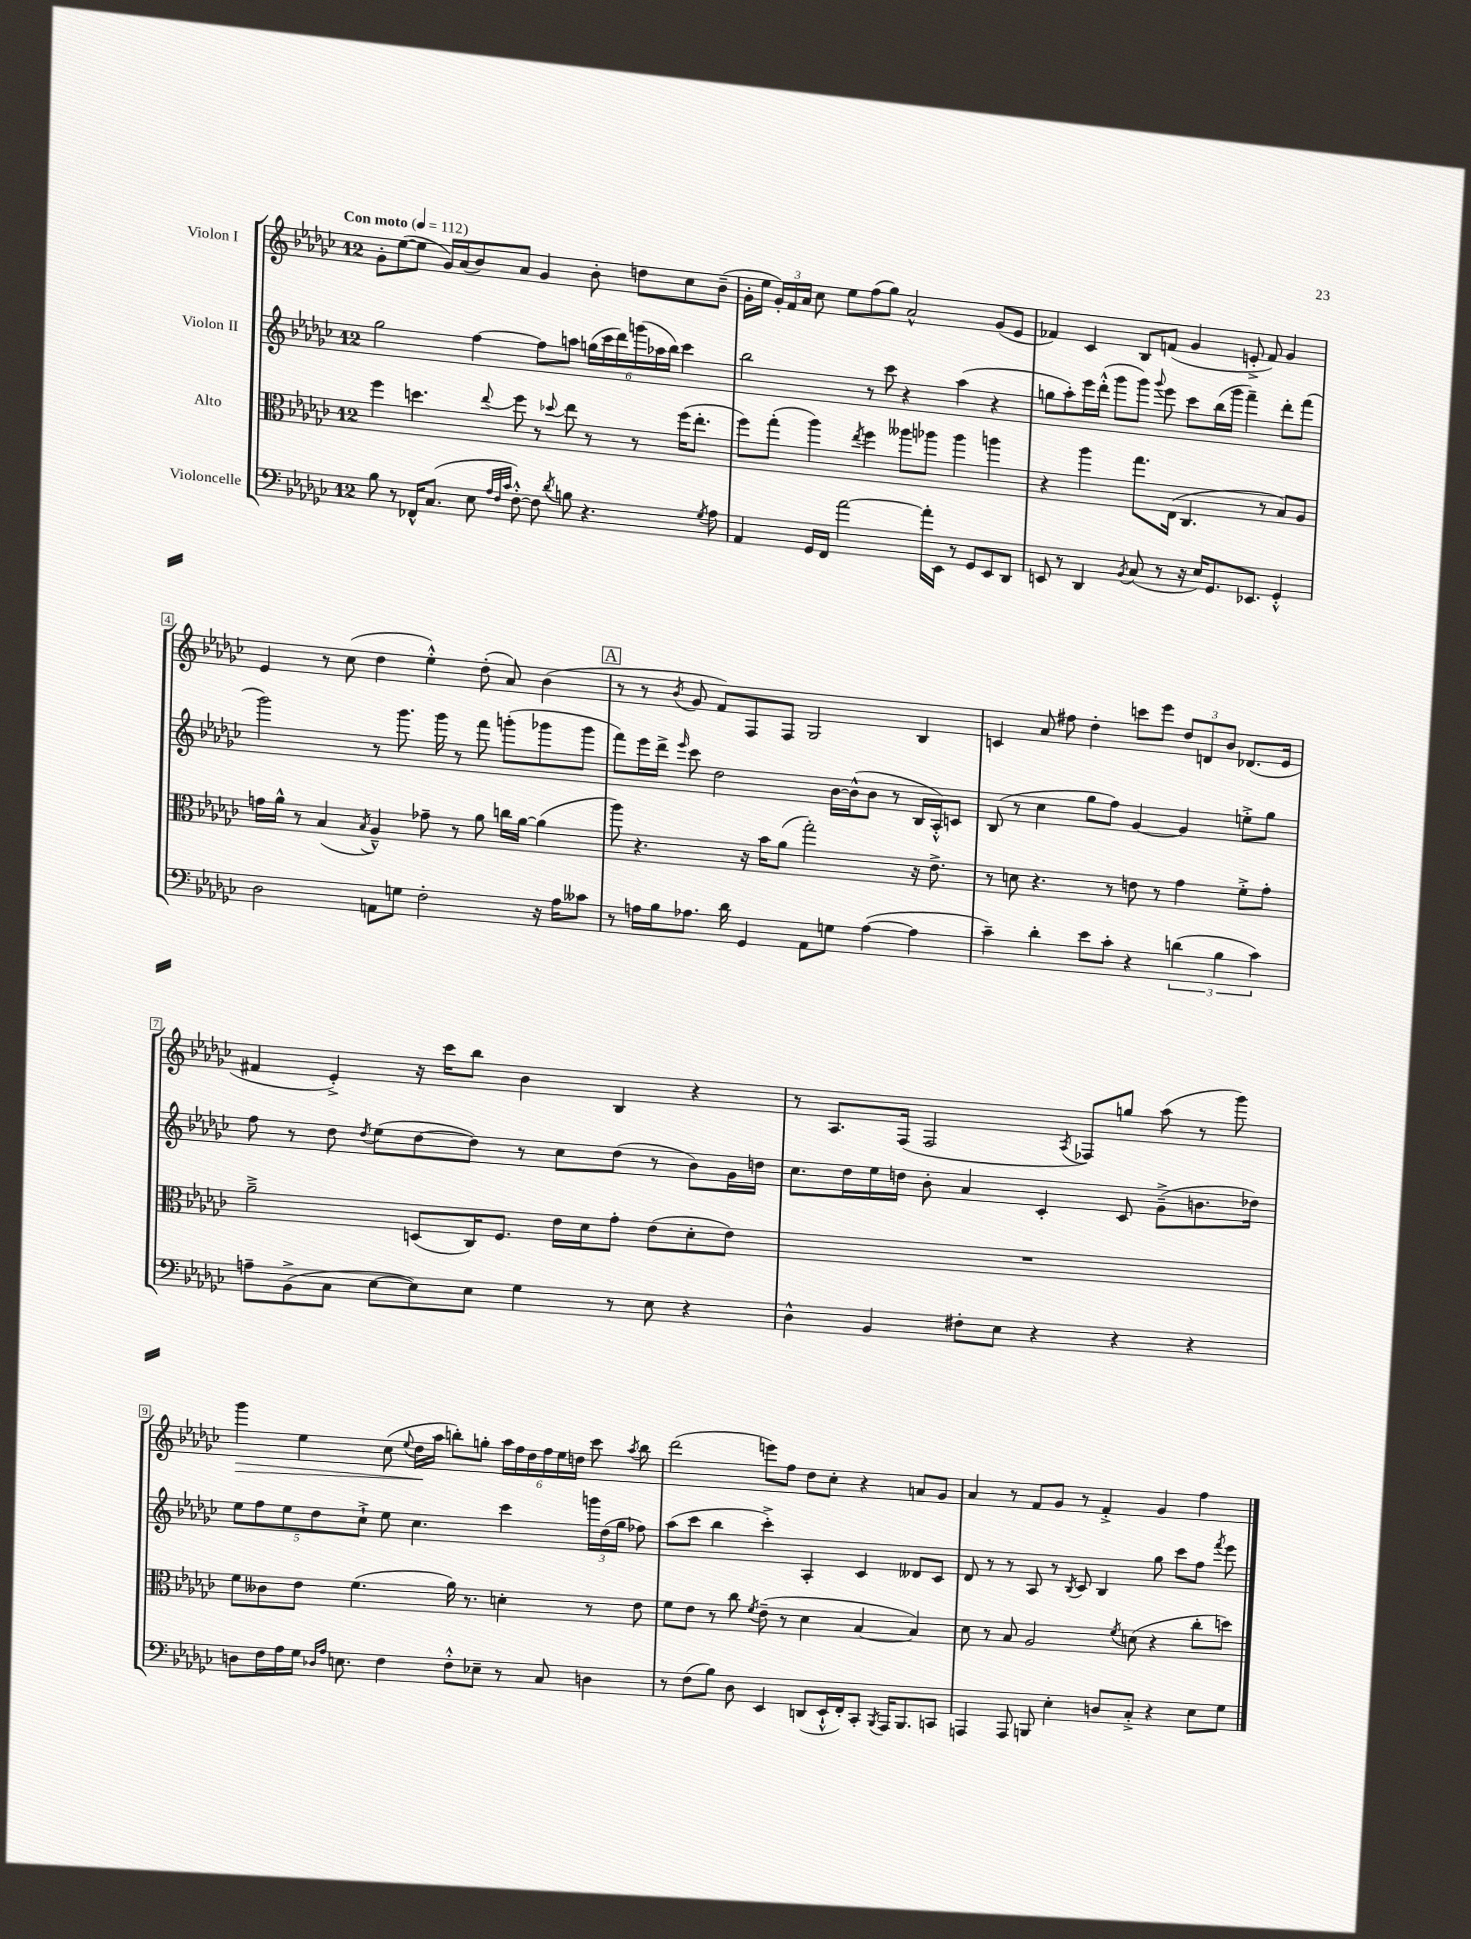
<<
\new StaffGroup <<
\new Staff = "s0" \with { instrumentName = "Violon I" } {
    \clef treble \key ges \major \once \override Staff.TimeSignature.style = #'single-digit \time 12/8 \tempo "Con moto" 4 = 112
    \autoBeamOff ges'8[-. ees''8~( ees''8] ges'16[) aes'16( bes'8) aes'8] ges'4 bes'8-. d''8[ ces''8 bes'8]--( |
    ges'16[-. ees''16] \tuplet 3/2 { ges'16[-.) f'16 aes'16] } ces''8 ees''8[ f''8( ges''8]) aes'2-^ ges'8[( ees'8] |
    fes'4) ces'4 bes8[ f'8]( ges'4 e'8-.-> f'8) ges'4 |
    ees'4 r8 ces''8( des''4 ees''4-.-^) des''8-.( aes'8) bes'4( |
    \mark \markup { \box "A" } r8 r8 \acciaccatura { bes'8 } ges'8 f'8[) f8 f8] ges2 bes4 |
    c'4 aes'8 fis''8 des''4-. c'''8[ ees'''8] \tuplet 3/2 { des''8[ d'8 bes'8] } des'8.[( ees'16] |
    fis'4 ees'4-.->) r16 ces'''16[ bes''8] bes'4 bes4 r4 |
    r8 aes8.[ f16]( f2 \acciaccatura { aes8 } fes8[) g''8] aes''8( r8 ges'''8) |
    ges'''4\> ees''4 ces''8( \appoggiatura { ees''8 } des''16[\! aes''16] b''8[-.) g''8]-. \tuplet 6/4 { aes''16[ f''16 des''16 f''16 ees''16 d''16] } ces'''8 \acciaccatura { aes''8 } b''8 |
    des'''2( e'''8[) f''8] des''8[ ces''8]-. r4 a'8[ ges'8] |
    aes'4 r8 f'8[ ges'8] r8 f'4-.-> ges'4 f''4 \bar "|." |
}
\new Staff = "s1" \with { instrumentName = "Violon II" } {
    \clef treble \key ges \major \once \override Staff.TimeSignature.style = #'single-digit \time 12/8
    \autoBeamOff ges''2 f''4~ f''8[ a''8] \tuplet 6/4 { g''16[( ces'''16 des'''16) g'''16( aes''16 bes''16]) } ces'''4 |
    bes''2 r8 ces'''8 r4 aes''4( r4 |
    g''8[ aes''8-.) ees'''16 des'''16]-.-^( ges'''8[ ges'''8]) \appoggiatura { ges'''8 } ees'''8 ces'''8[ bes''16( ges'''16] f'''4--) des'''8[-. f'''8]( |
    ges'''2) r8 ges'''8. ges'''16 r8 f'''8 g'''8[-.( ges'''8 ges'''8] |
    \mark \markup { \box "A" } f'''8[) ees'''16 des'''16]-> \grace { ees'''16 } ces'''8 des''2 bes'16[~ bes'16-^( bes'8] r8 bes16[ aes16-.-^) c'8] |
    bes8( r8 ces''4 ges''8[ f''8]) ges'4~ ges'4 e''8[-.-> ges''8] |
    f''8 r8 des''8 \acciaccatura { des''8 } ees''8[( des''8~ des''8]) r8 ces''8[ des''8]( r8 bes'8[) ges'16 d''16] |
    ces''8.[ des''16 ees''16 d''16] bes'8-. aes'4 ces'4-. ces'8 ges'8[--->( b'8. des''16]) |
    \tuplet 5/4 { ees''8[ f''8 ees''8 des''8 ces''8]-!-> } ees''8 ces''4. ces'''4 \tuplet 3/2 { g'''16[ des''16( ges''16] } fes''8) |
    aes''8[( ces'''8] bes''4 ces'''4-.->) aes4-. ces'4 deses'8[ ces'8] |
    des'8 r8 r8 aes8 r8 \acciaccatura { bes8 } ces'8 bes4 ges''8 ces'''8[ f''8] \acciaccatura { f'''8 } ees'''8 \bar "|." |
}
\new Staff = "s2" \with { instrumentName = "Alto" } {
    \clef alto \key ges \major \once \override Staff.TimeSignature.style = #'single-digit \time 12/8
    \autoBeamOff f''4 d''4. \appoggiatura { ees''8 } f''8 r8 \appoggiatura { des''8 } ees''8 r8 r8 f''16[( ees''8.]-. |
    f''8[) ges''8]-.( aes''4) \acciaccatura { ees''8 } f''4 aeses''8[ aes''8] aes''4 a''4 |
    r4 aes''4 ges''8.[ ees16]( ces4. r8 bes8[) aes8] |
    g'16[ aes'16]-^ r8 bes4( \acciaccatura { bes8 } aes4---^) ges'8-- r8 aes'8 c''16[ aes'16]~ aes'4( |
    \mark \markup { \box "A" } aes''8) r4. r16 bes'16[ aes'8]( ges''2-.) r16 ees'8.-> |
    r8 d'8 r4. r8 e'8 r8 ges'4 f'8[-.-> ges'8]-. |
    aes'2---> d8[( ces16) f8.] ees'16[ des'16 ges'8]-. ees'8[( des'8-. ees'8]) |
    R1. |
    f'8[ ceses'8 ees'8] f'4.( aes'16) r8. d'4-. r8 ees'8 |
    f'8[ ees'8] r8 ces''8 \acciaccatura { f'8 } ees'8--( r8 des'4 bes4~ bes4) |
    des'8 r8 bes8 aes2 \acciaccatura { f'8 } d'8( r4 ces''8[-. d''8]) \bar "|." |
}
\new Staff = "s3" \with { instrumentName = "Violoncelle" } {
    \clef bass \key ges \major \once \override Staff.TimeSignature.style = #'single-digit \time 12/8
    \autoBeamOff bes8 r8 fes,16[-^ ces8.]( ees8 \grace { aes32[ f32 ces'32] } f8~-.-^) f8 \acciaccatura { des'8 } b8 r4. \acciaccatura { ges8 } aes8 |
    aes,4 ges,16[ f,16] aes'2~ aes'16[-. ees,16] r8 ges,8[ ees,8 des,8] |
    e,8 r8 des,4 \acciaccatura { bes,8 } ces8( r8 r16 ees16[) ges,8. ees,8.] ges,4-.-^ |
    des2 a,8[ g8] f2-. r16 aes16[ ceses'8] |
    \mark \markup { \box "A" } r8 a16[ bes16 aes8.] des'16 ges,4 aes,8[ g8] aes4~( aes4 |
    ces'4--) des'4-. ees'8[ ces'8]-. r4 \tuplet 3/2 { d'4( bes4 ces'4) } |
    a8[-- bes,8->( ces8] ees8[~ ees8) ees8] ges4 r8 ees8 r4 |
    des4-^ bes,4 fis8[-. ees8] r4 r4 r4 |
    d8[ f16 aes16 ges16] \grace { des16[ aes16] } e8. f4 f8[-.-^ ees8]-- r8 ces8 d4 |
    r8 f8[( bes8]) des8 ees,4 d,8[( ees,16-!-^ f,16-.) ces,8]-. \acciaccatura { bes,,8 } aes,,16[ bes,,8. c,8] |
    a,,4 a,,8 b,,8 ees4-. d8[ ces8]-.-> r4 ees8[ ges8] \bar "|." |
}
>>
>>
\layout { \context { \Score \override BarNumber.stencil = #(make-stencil-boxer 0.1 0.3 ly:text-interface::print) } }
